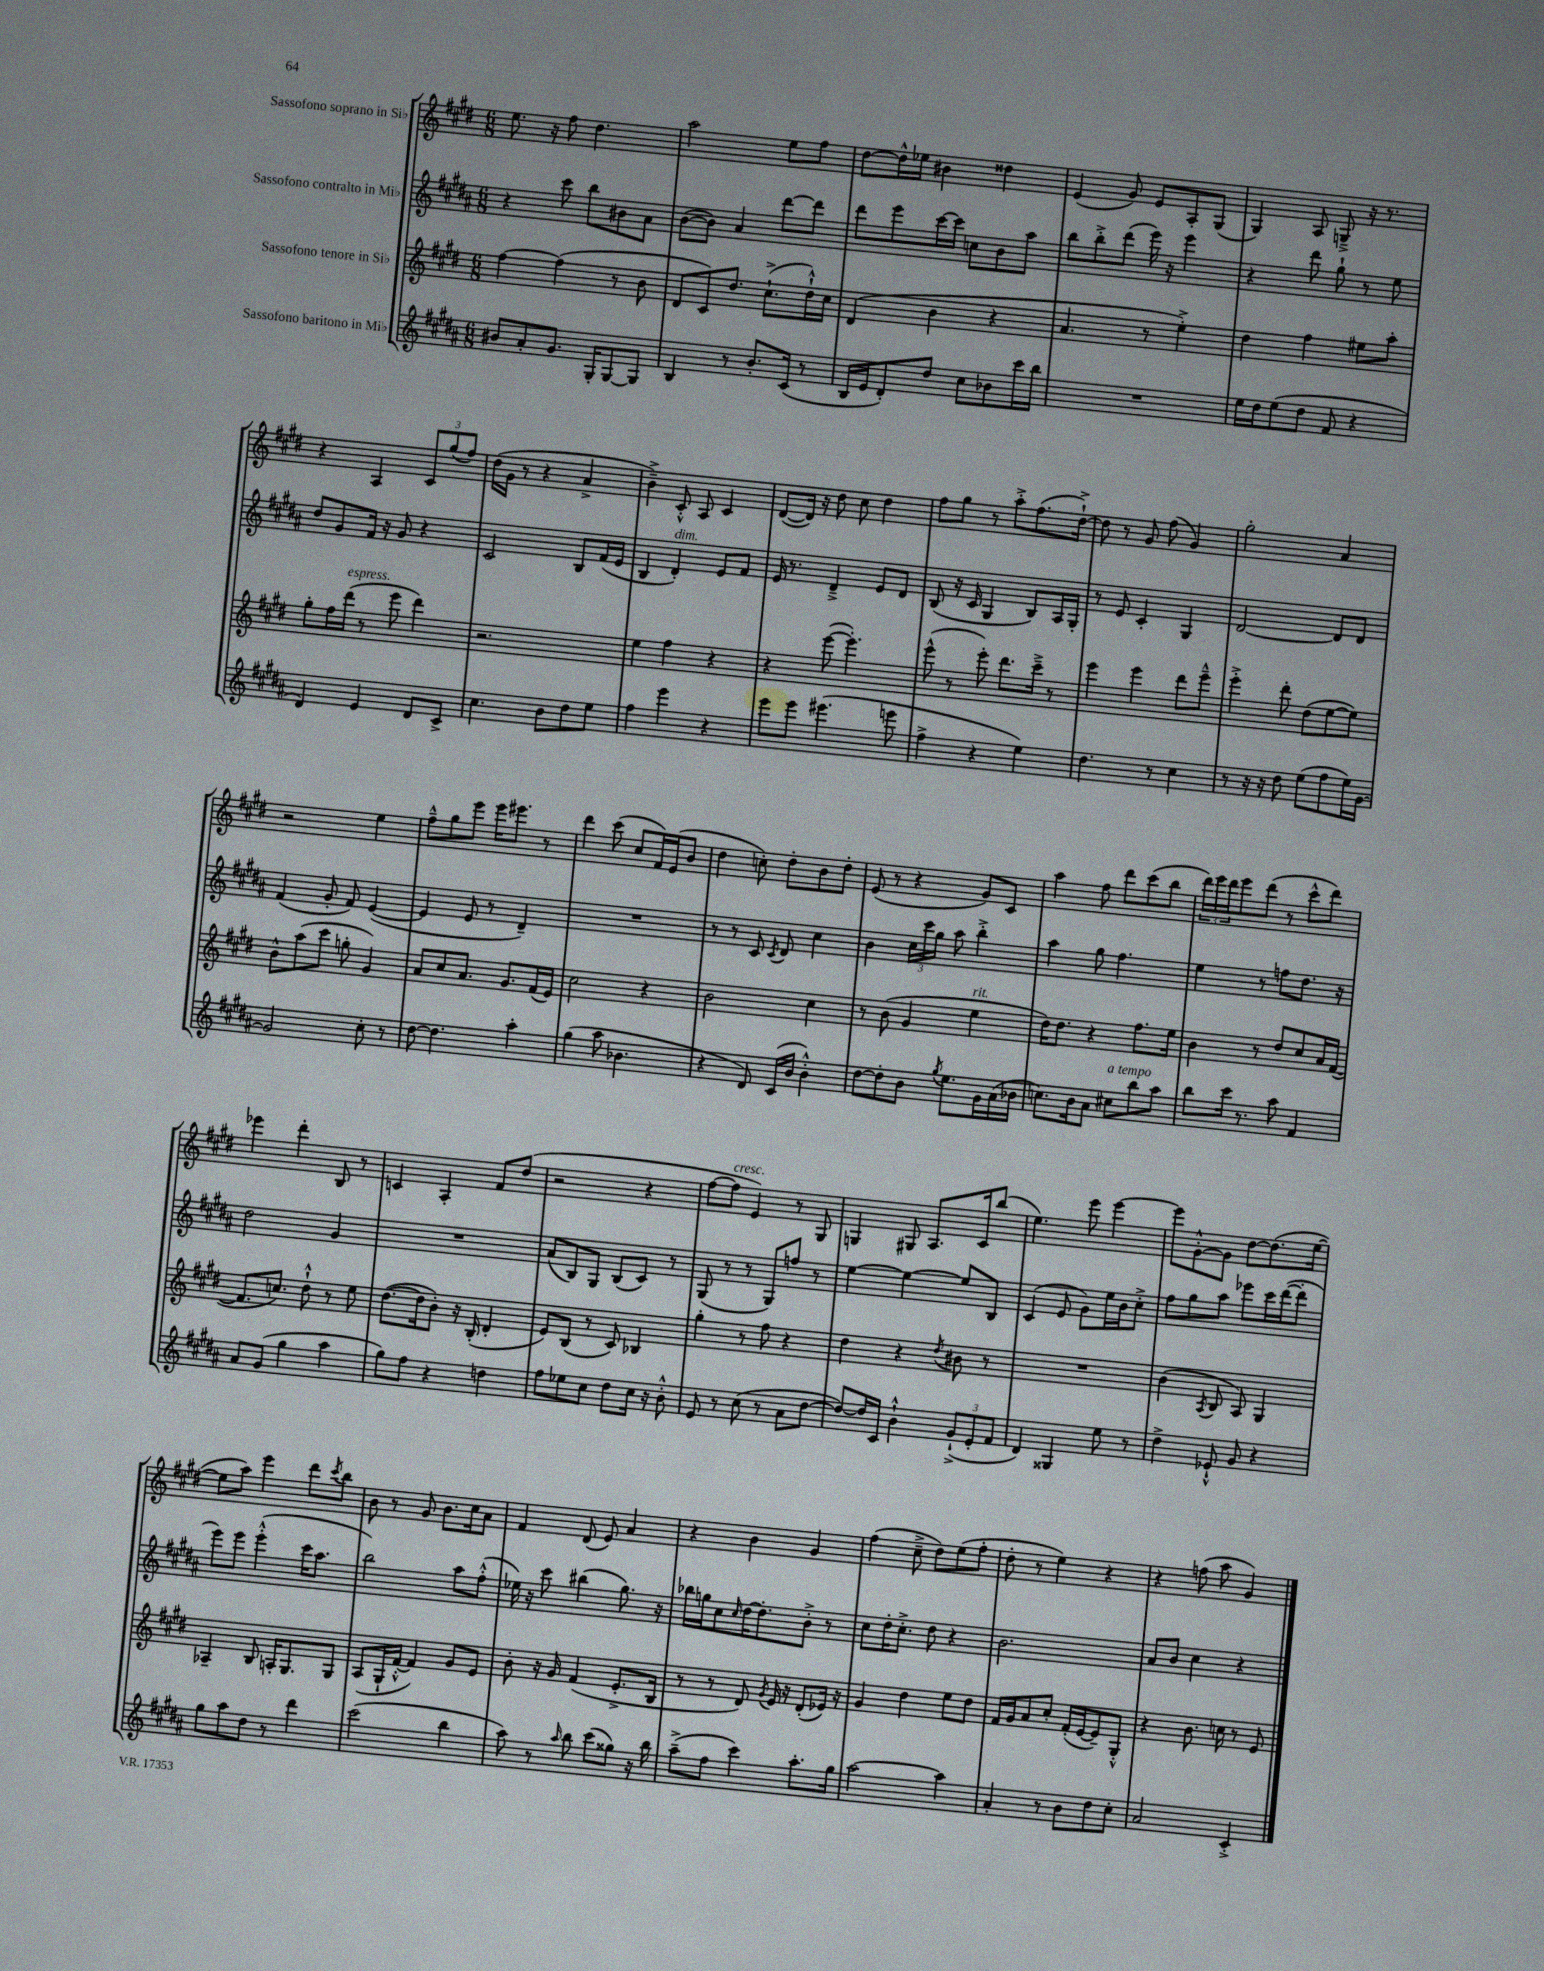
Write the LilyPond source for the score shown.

<<
\new StaffGroup <<
\new Staff = "s0" \with { instrumentName = "Sassofono soprano in Sib" } {
    \clef treble \key e \major \numericTimeSignature \time 6/8
    e''8. r16 fis''8 dis''4. |
    a''2 e''8 fis''8 |
    dis''8~ dis''16-^ ees''16 bis'4 disis''4 |
    e'4( gis'8) e'8 a8-. gis8( |
    gis4) a8 g8---> r16 r8. |
    r4 a4 \tuplet 3/2 { cis'8 gis''8( fis''8) } |
    dis''16( gis'16 r8 r4 a'4-> |
    b'4--->) cis'8-.-^ a8 cis'4 |
    dis'8~( dis'16) r16 dis''8 cis''8 dis''4 |
    fis''8 gis''8 r8 a''8-.-> fis''8.( dis''16~-!->) |
    dis''8 r8 gis'8 fis''8( gis'4) |
    gis''2-. a'4 |
    r2 e''4 |
    fis''8---^ gis''8 e'''8 e'''16 eis'''8. r8 |
    dis'''4 cis'''8( cis''8 fis'16) e'16( b'8 |
    dis''4 c''8-.) dis''8-. b'8 dis''8-. |
    e'8( r8 r4 gis'8) cis'8 |
    a''4 fis''8 dis'''8 cis'''8( b''8 |
    \tuplet 3/2 { dis'''16) e'''16 dis'''16 } e'''8 dis'''8( r8 cis'''8-^ dis'''8) |
    ees'''4 dis'''4-. b8 r8 |
    c'4 a4-. fis'8 dis''8( |
    r2 r4 |
    fis''8~ fis''8^\markup { \italic "cresc." } e'4) r8 gis8 |
    g4 gis8 a8. cis'16 b''8( |
    e''4.) e'''8 e'''4~ |
    e'''8 gis'8~-.-^ gis'8 dis''8~ dis''8.( e''16~ |
    e''8 a''8) e'''4 dis'''8 \acciaccatura { cis'''8 } b''8 |
    b'8 r8 gis'8 b'8. cis''16 a'8 |
    fis'4 dis'8( e'8) a'4 |
    r4 b'4 gis'4 |
    fis''4( cis''8---> dis''8) e''8( fis''8-. |
    dis''8-. r8 e''4) r4 |
    r4 f''8( a''8 gis'4) \bar "|." |
}
\new Staff = "s1" \with { instrumentName = "Sassofono contralto in Mib" } {
    \clef treble \key b \major \numericTimeSignature \time 6/8
    r4 cis'''8 b''8 bis'8 ais'8 |
    b'8~( b'8) ais'4 dis'''8~ dis'''8 |
    dis'''8 e'''8 cis'''16~ cis'''16 c''8 b'8 ais''8 |
    b''8 b''8-.-> dis'''8( e'''16) r16 e'''4 |
    r4 dis'''8 gis''8-! r8 e''8 |
    dis''8 gis'8 fis'16 r16 gis'8 r4 |
    cis'2 b8 fis'16( e'16 |
    b4 dis'4-.^\markup { \italic "dim." }) e'8 fis'8 |
    e'16 r8. dis'4---> e'8 dis'8 |
    b8( r16 cis'16 gis4 b8) ais16 gis16-. |
    r8 e'8 cis'4-. gis4 |
    dis'2~ dis'8 dis'8 |
    fis'4( gis'8-. fis'8) e'4~( |
    e'4 e'8 r8 dis'4--) |
    R2. |
    r8 r8 cis'8 \acciaccatura { cis'8 } dis'8 cis''4 |
    b'4 \tuplet 3/2 { cis''16 cis'''16 gis''16 } ais''8 b''4-.-> |
    ais''4 gis''8 fis''4. |
    e''4 r8 f''8 dis''8. r16 |
    dis''2 gis'4 |
    R2. |
    ais'8( b8) gis8 b8( cis'8) r8 |
    gis8( r8 r8 gis8) f''8 r8 |
    e''4~ e''4~ e''8 b8 |
    cis'4( e'8 gis'8) e''16 b'16 cis''8-.-> |
    fis''8 gis''8 ais''8 ees'''8 cis'''16 dis'''16~( dis'''8-. |
    e'''8) e'''8 e'''4-.-^( cis'''16 ais''8. |
    b''2) ais''8 fis''8-.-^( |
    ees''16) r16 cis'''8 bis''4( gis''8.) r16 |
    bes''16 g''16 cis''8 \grace { cis''16 } dis''16~ dis''8.-. b'8-.-> r8 |
    cis''8 dis''16-. cis''8.-.-> dis''8 r4 |
    b'2. |
    ais'8 b'8 cis''4 r4 \bar "|." |
}
\new Staff = "s2" \with { instrumentName = "Sassofono tenore in Sib" } {
    \clef treble \key e \major \numericTimeSignature \time 6/8
    fis''4~ fis''4( r8 b'8 |
    dis'8 cis'8) dis''8. cis''8.-!->( dis''16-!-^) cis''16 |
    dis'4( b'4 r4 |
    a'4. r8 e''4-.->) |
    dis''4 fis''4 eis''8 a''8-. |
    gis''8-. fis''16 dis'''16^\markup { \italic "espress." }( r8 e'''8 dis'''4) |
    r2. |
    e''4 fis''4 r4 |
    r4 e'''8~( e'''4.-.) |
    e'''8-^( r8 e'''8-.) dis'''8. cis'''16---> r8 |
    e'''4 e'''4 dis'''8 e'''8---^ |
    e'''4-.-> dis'''8-. dis''8( e''8~ e''8) |
    b'8-^ a''8( cis'''8 g''8-. gis'4) |
    a'8 cis''8 a'8. gis'8. fis'16( e'16) |
    cis''2 r4 |
    b'2 cis''4 |
    r8 b'8( gis'4 e''4^\markup { \italic "rit." } |
    dis''16) dis''8. r4 fis''8. e''16 |
    b'4 r8 dis''8 cis''8 a'16 fis'16~( |
    fis'8. c''8.) dis''8-!-^ r8 e''8 |
    dis''8.~( dis''16 b'8-.) r16 b16-.( dis'4-. |
    e'8) b8( r8 cis'8) bes4 |
    gis''4-. r8 fis''8 r4 |
    dis''4 r4 \acciaccatura { dis''8 } bis'8 r8 |
    R2. |
    b'4( \acciaccatura { a8 } b8 a8) gis4 |
    aes4-- b8 a16-. gis8. gis8 |
    a8( gis16-! fis'16~-.-^ fis'4) gis'8 e'8 |
    b'8-. r16 gis'16 fis'4( e'8.-.-> b16 |
    r8 r8 dis'8) \acciaccatura { gis'8 } e'16 r16 dis'8-.( ees'16) r16 |
    gis'4 dis''4 e''8 dis''8 |
    fis'16 gis'16 a'8 cis''8-. fis'16-.( e'16~ e'8--) gis8-.-^ |
    r4 b'8. c''16 r8 e'8 \bar "|." |
}
\new Staff = "s3" \with { instrumentName = "Sassofono baritono in Mib" } {
    \clef treble \key b \major \numericTimeSignature \time 6/8
    bis'8 ais'8-. gis'8. gis16-. gis8~ gis8 |
    b4 r8 b'8.-. cis'16( r8 |
    b16 e'16 dis'8-.) dis''8 cis''8 bes'8 cis'''16 b''16 |
    R2. |
    e''16 dis''16 e''8( dis''8 fis'8 r4 |
    dis'4) e'4 dis'8 cis'8-> |
    cis''4. b'8 dis''8 e''8 |
    fis''4 e'''4 r4 |
    e'''8 e'''8 eis'''4.( e'''8 |
    fis''4-> r4 e''4) |
    dis''4. r8 cis''4 |
    r8 r16 r16 dis''8 e''8( fis''8 e''16) gis'16~ |
    gis'2 cis''8-. r8 |
    dis''8~ dis''4. ais''4-. |
    gis''4( ais''8 bes'4. |
    r4 dis'8) cis'16( b'16 b'4-.-^) |
    dis''8~ dis''8-. b'8 \acciaccatura { gis''8 } e''8. gis'16 ais'16( bes'16 |
    c''8.) b'16 ais'8 cis''8^\markup { \italic "a tempo" } b''8 ais''8 |
    b''8 cis'''16 r8. ais''8 fis'4 |
    ais'8 gis'8( gis''4 ais''4 |
    gis''8) fis''8 r4 d''4 |
    fis''8 ees''8 cis''8 dis''8 cis''16 r16 b'8-.-^ |
    e'8 r8 cis''8( r8 ais'8 dis''8~ |
    dis''8~) dis''16 cis'16 b'4-!-^ \tuplet 3/2 { gis'8-!->( e'8-. fis'8 } |
    dis'4) gisis4 e''8 r8 |
    dis''4-> ees'8-!-^ gis'8 r4 |
    gis''8 ais''8 dis''8 r8 dis'''4 |
    cis'''2( b''4 |
    ais''8) r8 \grace { ais''16 } b''8 cis'''8( gisis''8) r16 b''16 |
    ais''8--->( fis''8 cis'''4) ais''8.-. gis''16 |
    ais''2~ ais''4 |
    ais'4-. r8 b'8 dis''8 cis''8-. |
    ais'2 cis'4-.-> \bar "|." |
}
>>
>>
\layout { \context { \Score \remove "Bar_number_engraver" } }
